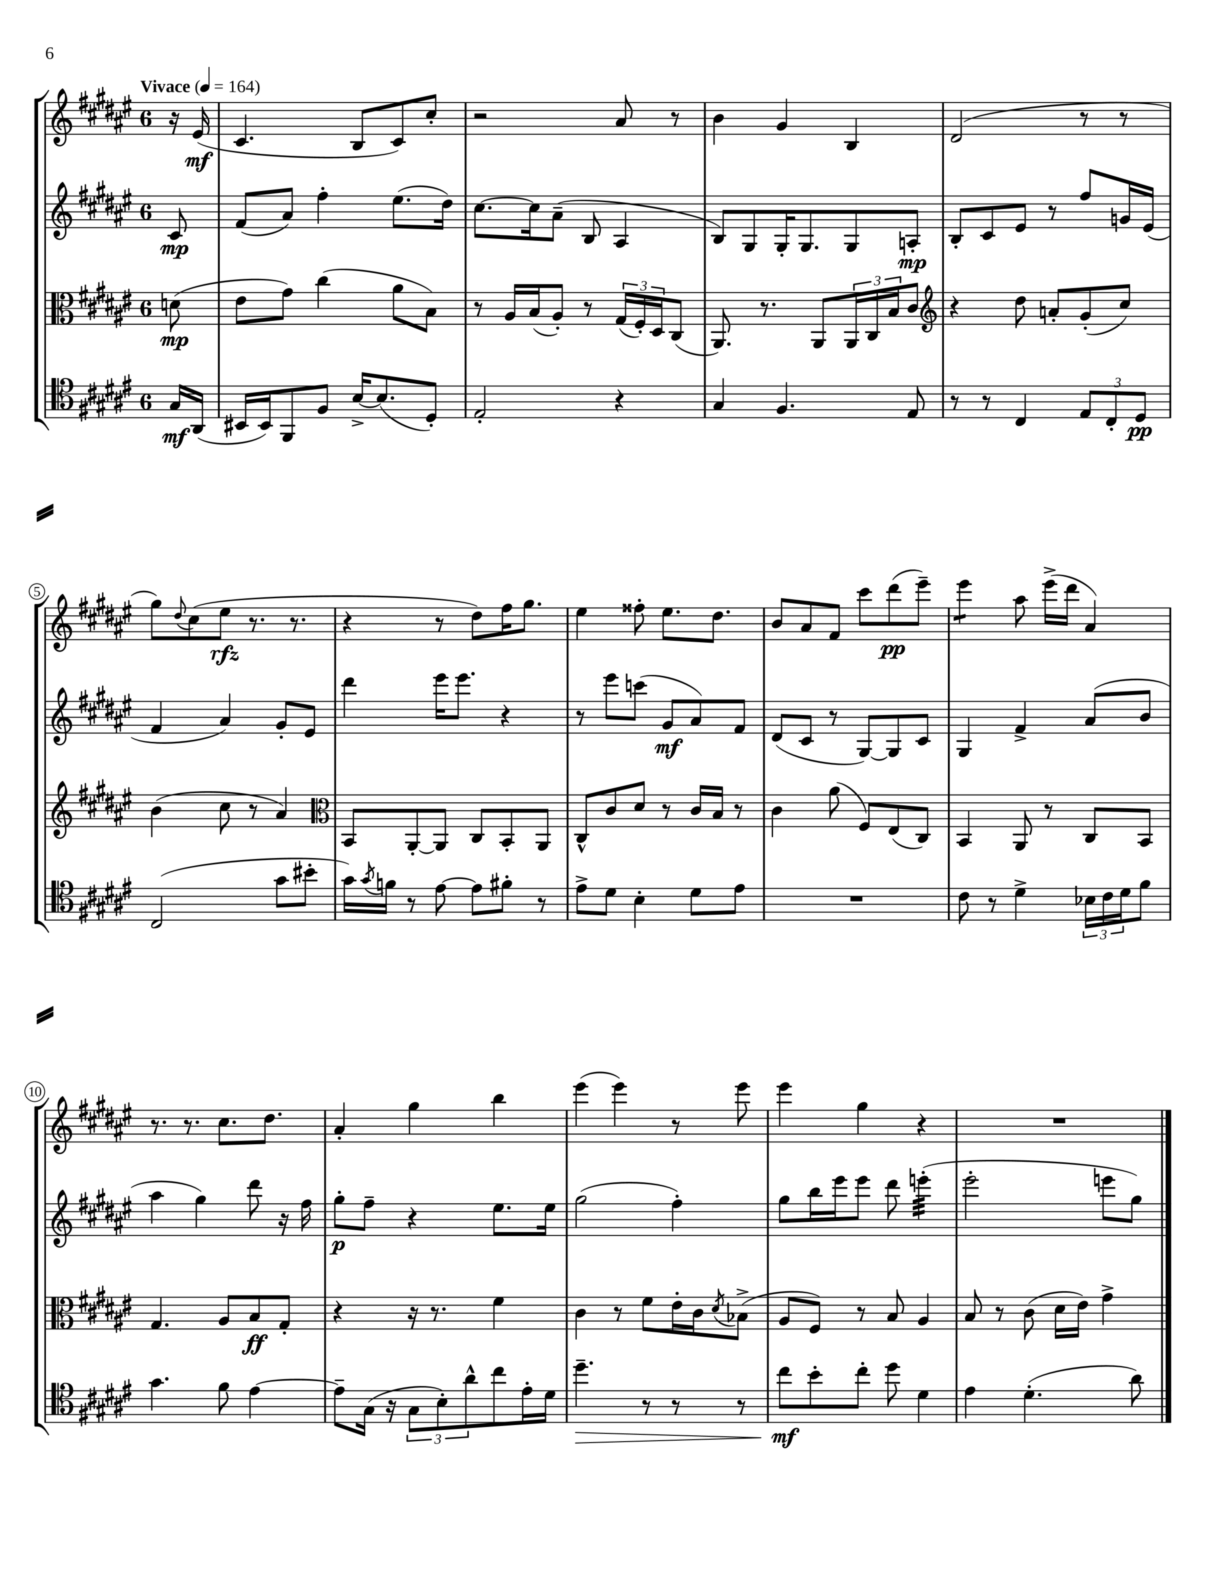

**kern	**kern	**kern	**kern
*staff4	*staff3	*staff2	*staff1
*clefC4	*clefC3	*clefG2	*clefG2
*k[f#c#g#d#a#e#]	*k[f#c#g#d#a#e#]	*k[f#c#g#d#a#e#]	*k[f#c#g#d#a#e#]
*M6/8	*M6/8	*M6/8	*M6/8
*MM164	*MM164	*MM164	*MM164
16G#	(8d	8c#	16r
(16AA#	.	.	(16e#
=	=	=	=
16BB#	8e#	(8f#	4.c#
16BB#)	.	.	.
8FF#	8g#)	8a#)	.
8F#	(4cc#	4ff#'	.
[16B^	.	.	8B
(8.B]	.	.	.
.	8a#	(8.ee#	8c#)
8D#')	8B)	.	8cc#'
.	.	16dd#)	.
=	=	=	=
2E#'	8r	[8.cc#	2r
.	16A#	.	.
.	(16B	16cc#]	.
.	8A#')	(8a#~	.
.	8r	8B	.
4r	(24G#	4A#	8a#
.	24F#')	.	.
.	24D#	.	.
.	(8C#	.	8r
=	=	=	=
4G#	8.AA#)	8B)	4b
.	.	8G#	.
.	8.r	.	.
4.F#	.	16G#'	4g#
.	.	8.G#	.
.	8AA#	.	.
.	24AA#	8G#	4B
.	24C#	.	.
.	24B	.	.
8E#	8c#	8A'	.
=	=	=	=
*	*clefG2	*	*
8r	4r	8B'	(2d#
8r	.	8c#	.
4C#	8dd#	8e#	.
.	8a'	8r	.
12E#	(8g#'	8ff#	8r
12C#'	.	.	.
.	8cc#)	16g	8r
12D#	.	.	.
.	.	(16e#	.
=	=	=	=
(2C#	(4b	4f#	8gg#)
.	.	.	8qqdd#
.	.	.	(8cc#
.	8cc#	4a#)	8ee#
.	8r	.	8.r
8g#	4a#)	8g#'	.
.	.	.	8.r
8b#'	.	8e#	.
=	=	=	=
*	*clefC3	*	*
16g#)	8BB	4ddd#	4r
8qg#	.	.	.
16f	.	.	.
8r	[8AA#'	.	.
[8e#	8AA#]	16eee#	8r
.	.	8.eee#	.
8e#]	8C#	.	8dd#)
8f#'	8BB'	4r	16ff#
.	.	.	8.gg#
8r	8AA#	.	.
=	=	=	=
8e#^	8C#^^	8r	4ee#
8d#	8c#	8eee#	.
4B'	8d#	(8ccc	8ff##'
.	8r	8g#	8.ee#
8d#	16c#	8a#)	.
.	16B	.	8.dd#
8e#	8r	8f#	.
=	=	=	=
2.r	4c#	(8d#	8b
.	.	8c#	8a#
.	(8a#	8r	8f#
.	8F#)	[8G#)	8ccc#
.	(8E#	8G#]	(8ddd#
.	8C#)	8c#	8eee#~)
=	=	=	=
8c#	4BB	4G#	4eee#
8r	.	.	.
4d#^	8AA#	4f#^	8aa#
.	8r	.	(16eee#^
.	.	.	16ddd#
24B-	8C#	(8a#	4a#)
24c#	.	.	.
24d#	.	.	.
8f#	8BB	8b	.
=	=	=	=
4.g#	4.G#	4aa#	8.r
.	.	.	8.r
.	.	4gg#)	.
8f#	8A#	.	8.cc#
[4e#	8B	8ddd#	.
.	.	.	8.dd#
.	8G#'	16r	.
.	.	16ff#	.
=	=	=	=
8e#~]	4r	8gg#'	4a#'
(16G#	.	8ff#~	.
16r	.	.	.
12G#	16r	4r	4gg#
.	8.r	.	.
12B')	.	.	.
12a#^^	.	.	.
8cc#	4f#	8.ee#	4bb
16e#'	.	.	.
16d#	.	16ee#	.
=	=	=	=
4.dd#~	4c#	(2gg#	(4eee#
.	8r	.	4eee#)
8r	8f#	.	.
8r	16e#'	4ff#')	8r
.	16c#	.	.
.	8qd#	.	.
8r	(8B-^	.	8eee#
=	=	=	=
8cc#	8A#	8gg#	4eee#
8b'	8F#)	16bb	.
.	.	16eee#	.
8cc#'	8r	8eee#	4gg#
8dd#	8B	8ddd#	.
4d#	4A#	(4eee'	4r
=	=	=	=
4e#	8B	2eee#'	2.r
.	8r	.	.
(4.d#'	(8c#	.	.
.	16d#	.	.
.	16e#)	.	.
.	4g#^	8eee	.
8a#)	.	8gg#)	.
==	==	==	==
*-	*-	*-	*-
